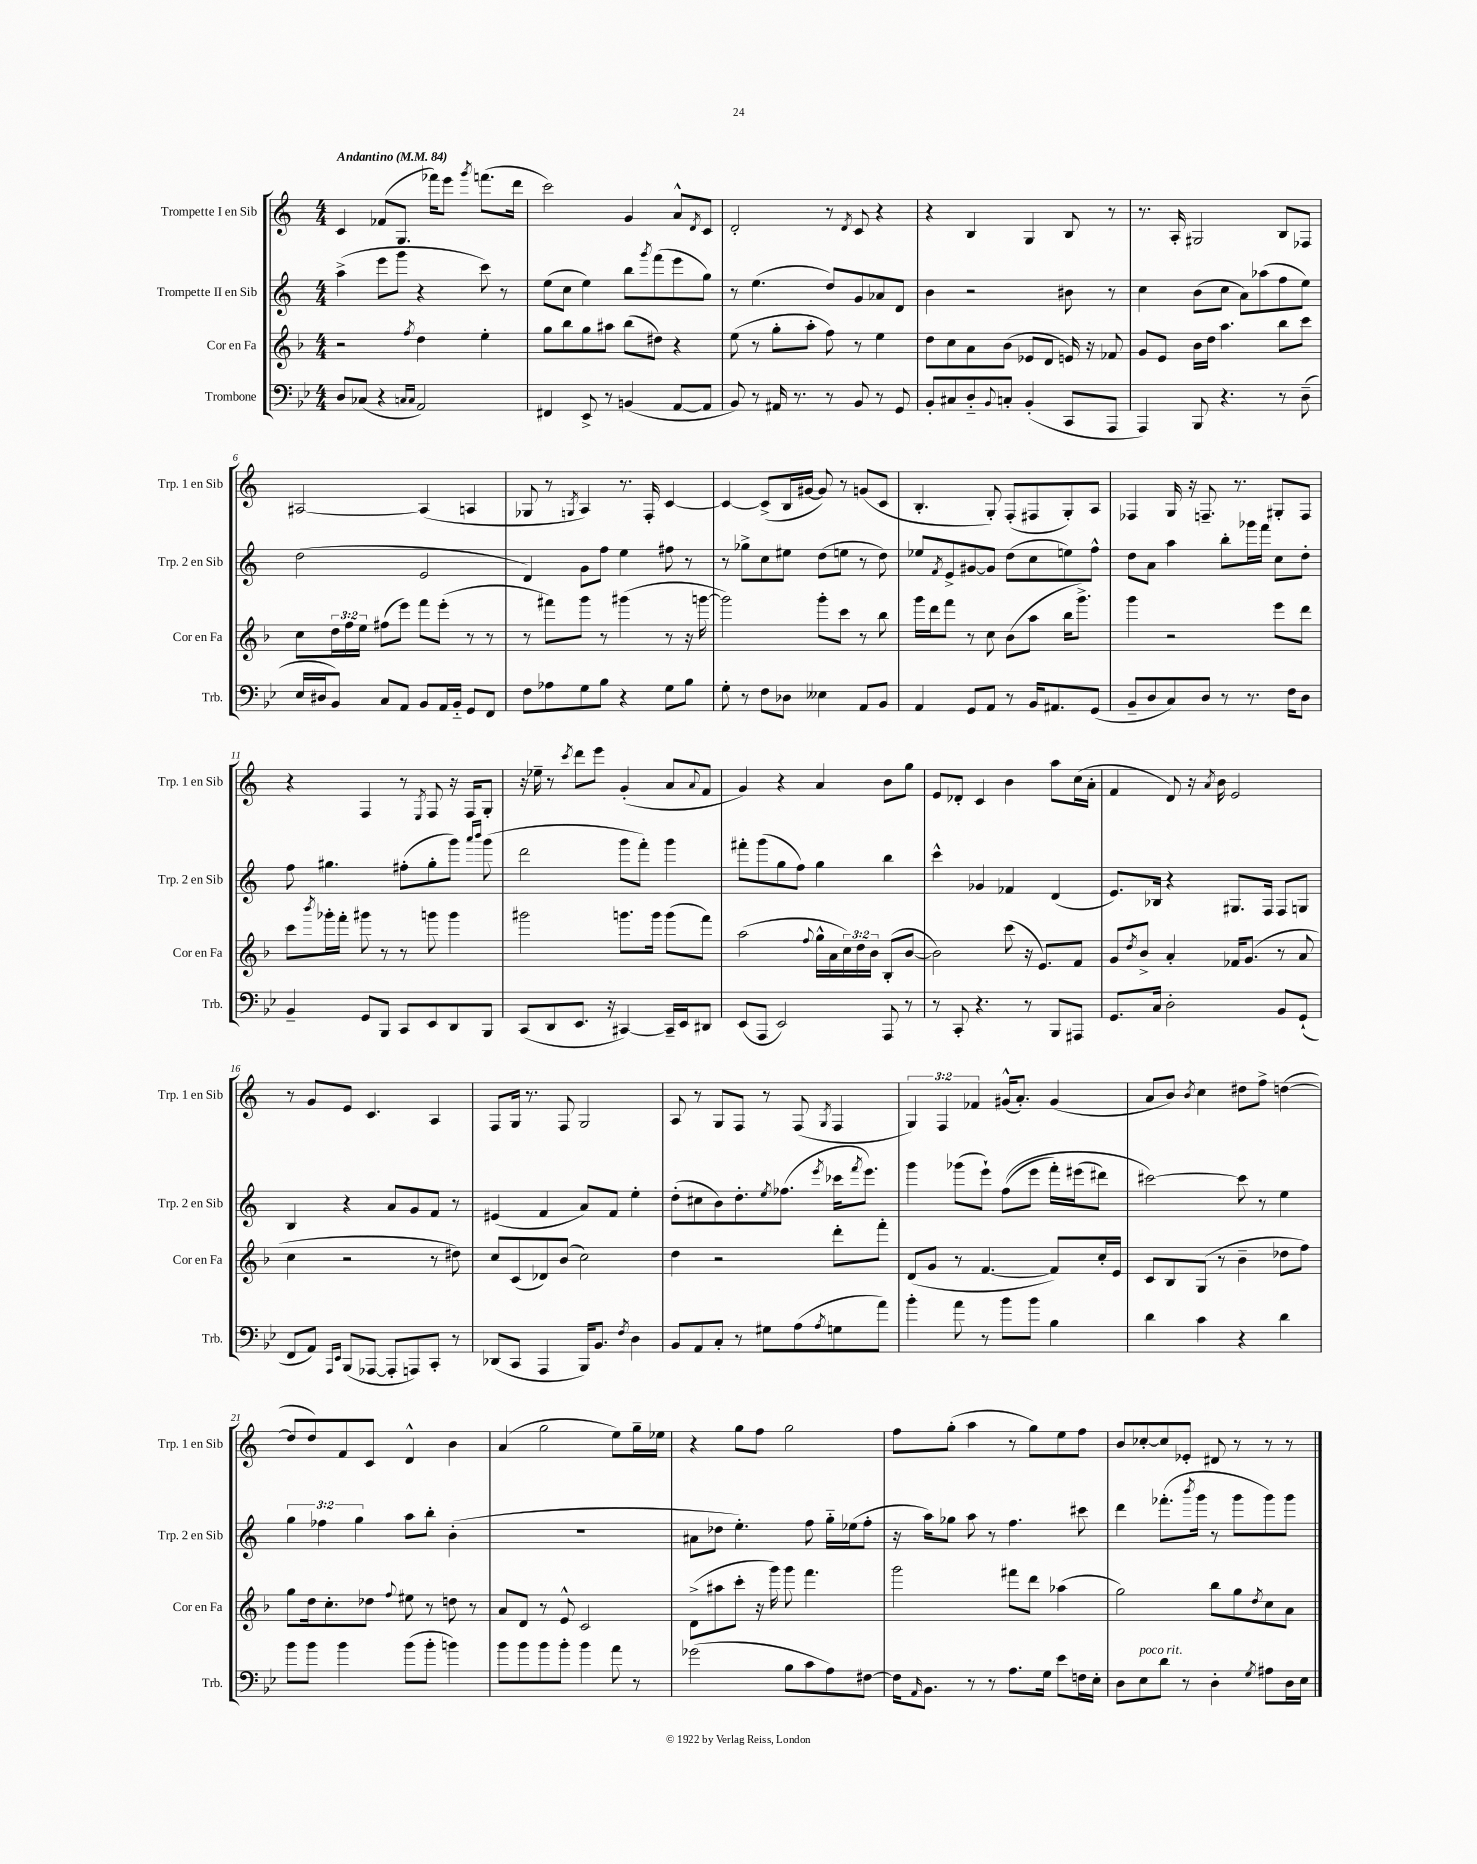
<<
\new StaffGroup <<
\new Staff = "s0" \with { instrumentName = "Trompette I en Sib" shortInstrumentName = "Trp. 1 en Sib" } {
    \clef treble \key c \major \numericTimeSignature \time 4/4 \override Staff.TupletNumber.text = #tuplet-number::calc-fraction-text \tempo "Andantino" 4 = 84
    c'4 fes'8( g8. fes'''16) e'''8 \acciaccatura { g'''8 } f'''8.( d'''16 |
    c'''2) g'4 a'8-^ \acciaccatura { d'8 } c'8 |
    d'2-. r8 \acciaccatura { d'8 } c'8 r4 |
    r4 b4 g4 b8 r8 |
    r8. a16-. gis2 b8 fes8 |
    ais2~ ais4( a4 |
    ges8 r8 \acciaccatura { g8 } a4) r8. f16-. c'4~ |
    c'4~ c'8->( b16 gis'16~ gis'8) r8 g'8( c'8 |
    b4.-. g8-.) f8-.( fis8 g8-.) a8 |
    fes4 g16 r16 f8.-- r8. gis8-. f8 |
    r4 f4 r8 \acciaccatura { e8 } f8 r16 f16 g8-. |
    r16 ees''16-- r8 \acciaccatura { c'''8 } d'''8 e'''8 g'4-.( a'8 \appoggiatura { a'8 } f'8 |
    g'4) r4 a'4 b'8 g''8 |
    e'8 des'8-. c'4 b'4 a''8 c''16( a'16-. |
    f'4 d'8) r16 \acciaccatura { a'8 } b'16 e'2 |
    r8 g'8 e'8 c'4. a4 |
    f8 g16 r8. f8 g2 |
    a8 r8 g8 f8 r8 f8( \acciaccatura { g8 } f4 |
    \tuplet 3/2 { g4) f4 fes'4 } gis'16-^( a'8.-.) gis'4( |
    a'8 b'8) \acciaccatura { b'8 } c''4 dis''8 f''8-> d''4~( |
    d''8 d''8) f'8 c'8 d'4-^ b'4 |
    a'4( g''2 e''8) g''16-- ees''16 |
    r4 g''8 f''8 g''2 |
    f''8 g''8-.( a''4 r8 g''8) e''8 f''8 |
    b'8 ces''8~-. ces''8 ees'8-. dis'8 r8 r8 r8 \bar "|." |
}
\new Staff = "s1" \with { instrumentName = "Trompette II en Sib" shortInstrumentName = "Trp. 2 en Sib" } {
    \clef treble \key c \major \numericTimeSignature \time 4/4 \override Staff.TupletNumber.text = #tuplet-number::calc-fraction-text
    a''4->( e'''8 g'''8 r4 c'''8) r8 |
    e''8( c''8 e''4) b''8 \acciaccatura { g'''8 } f'''8( e'''8 g''8) |
    r8 e''4.( d''8) g'8 aes'8 d'8 |
    b'4 r2 bis'8 r8 |
    c''4 b'8( c''8 a'8) aes''8( f''8 e''8) |
    d''2( e'2 |
    d'4) g'8 f''8 e''4 fis''8 r8 |
    r8 ges''8-> c''8 eis''8 d''8( e''8 r8 d''8) |
    ees''8 \acciaccatura { f'8 } e'8-> gis'8~ gis'8 d''8( c''8 e''8) f''8-^ |
    d''8 a'8 a''4 b''8-. ges'''16 f'''16 c''8 d''8-. |
    f''8 gis''4. fis''8-.( gis''8-. g'''8) \grace { a'''16 b'''16 } g'''8( |
    d'''2 g'''8 f'''8-.) g'''4 |
    fis'''8-. g'''8( g''8 f''8) g''4 b''4 |
    c'''4-^ ges'4 fes'4 d'4( |
    e'8.) bes16 r4 gis8. f16 f8 g8 |
    b4 r4 a'8 g'8 f'8 r8 |
    eis'4( f'4 a'8) f'8 e''4-. |
    d''8-.( cis''8 b'8) d''8.-. \acciaccatura { e''8 } fes''8.( \acciaccatura { e'''8 } ces'''16 \acciaccatura { f'''8 } e'''8.) |
    g'''4 ges'''8( e'''8-!) f''8(\( e'''8 f'''16-.) eis'''16( dis'''8) |
    cis'''2~\) cis'''8 r8 e''4 |
    \tuplet 3/2 { g''4 fes''4 g''4 } a''8 b''8-. b'4-.( |
    R1 |
    ais'8 des''8 e''4.-.) f''8 g''16-_ ees''16( f''8-. |
    r16 a''16) ges''8 a''8 r8 f''4. cis'''8 |
    d'''4 fes'''8.-.( \acciaccatura { b'''8 } g'''16 r8 g'''8 g'''8) g'''8 \bar "|." |
}
\new Staff = "s2" \with { instrumentName = "Cor en Fa" shortInstrumentName = "Cor en Fa" } {
    \clef treble \key f \major \numericTimeSignature \time 4/4 \override Staff.TupletNumber.text = #tuplet-number::calc-fraction-text
    r2 \acciaccatura { f''8 } d''4 e''4-. |
    g''8 bes''8 g''8 ais''8 bes''8( dis''8) r4 |
    e''8( r8 g''8-. a''8-. f''8) r8 e''4 |
    d''8 c''8 a'8 bes'8( ees'8 d'8 e'16) r16 fes'8 |
    g'8 e'8 bes'16 d''16 a''4. bes''8 c'''8 |
    c''8 \tuplet 3/2 { d''16 f''16 e''16 } fis''8( e'''8) f'''8 e'''8-.( r8 r8 |
    r8 fis'''8) g'''8 r8 gis'''4( r8 r16 g'''16~ |
    g'''2) g'''8-. c'''8 r8 bes''8 |
    g'''16 d'''16 f'''8 r8 c''8 bes'8( a''8 bes''16 g'''8.->) |
    g'''4 r2 e'''8 d'''8 |
    c'''8 \acciaccatura { bes'''8 } ges'''16-. f'''16-. gis'''8 r8 r8 g'''8 g'''4 |
    gis'''2 g'''8. g'''16 g'''8( f'''8) |
    a''2( \appoggiatura { f''8 } g''16-^ a'16 \tuplet 3/2 { c''16) d''16 bes'16 } bes8-.( bes'8~ |
    bes'2) c'''8( r16 e'8.) f'8 |
    g'8 \acciaccatura { d''8 } bes'8-> a'4-. fes'16 g'8.( r8 a'8 |
    c''4 r2 r8 dis''8) |
    c''8 c'8( des'8) bes'8( c''2) |
    d''4 r2 d'''8-. f'''8-. |
    d'8( g'8 r8 f'4.~ f'8) c''16-. e'16 |
    c'8 bes8 g8( r8 bes'4-- des''8 f''8) |
    g''8 d''16 c''8.-. des''8 \appoggiatura { f''8 } eis''8 r8 d''8 r8 |
    a'8 d'8 r8 e'8-^ c'2 |
    d'8->( ais''8 c'''8-. r16 g'''16) g'''8 f'''4. |
    g'''2 fis'''8 d'''8 aes''4( |
    g''2) bes''8 g''8 \acciaccatura { d''8 } c''8 a'8 \bar "|." |
}
\new Staff = "s3" \with { instrumentName = "Trombone" shortInstrumentName = "Trb." } {
    \clef bass \key bes \major \numericTimeSignature \time 4/4
    d8 ces8( r4 \grace { c16 c16 } a,2) |
    fis,4 ees,8-> r8 b,4( a,8~ a,8 |
    bes,8) r8 ais,16 r8. r8 bes,8 r8 g,8 |
    bes,8-. cis8 d8-_ \appoggiatura { bes,8 } c8-. bes,4-.( c,8 a,,8 |
    a,,4) bes,,8 r4. r8 d8--( |
    ees16 dis16 bes,8) c8 a,8 bes,8 a,16 bes,16-_ g,8 f,8 |
    f8 aes8 g8 bes8 r4 g8 bes8 |
    g8-. r8 f8 des8 eeses4 a,8 bes,8 |
    a,4 g,8 a,8 r8 bes,16 ais,8. g,8( |
    bes,8-- d8 c8) d8 r8 r8. f16 d8 |
    bes,4-- g,8 bes,,8 c,8 ees,8 d,8 bes,,8 |
    c,8( d,8 ees,8. r16 cis,4~) cis,16-- ees,16 dis,8 |
    ees,8( a,,8 ees,2) a,,8 r8 |
    r8 c,8-. r4. r8 bes,,8 ais,,8 |
    g,8. c16 d2-. bes,8 g,8-!( |
    f,8 a,8) \grace { a,,16 ees,16 } bes,,8( aes,,8~ aes,,8-. a,,8) c,8-. r8 |
    des,8( c,8 a,,4 bes,,16) bes,8. \acciaccatura { f8 } d4 |
    bes,8 a,8 c8-. r8 gis8 a8( \acciaccatura { a8 } g8 a'8) |
    bes'4-. a'8 r8 bes'8 bes'8 bes4 |
    d'4 c'4 r4 d'4 |
    bes'8 bes'8 bes'4 bes'8( bes'8-. b'4) |
    bes'8 bes'8 bes'8 bes'8-. bes'4 a'8 r8 |
    ges'2( bes8 c'8 a8) fis8~ |
    fis16 \grace { a,16 } bes,8. r8 r8 a8. g16 ees'8 f16 ees16-. |
    d8 ees8^\markup { \italic "poco rit." } d'8 r8 d4-. \acciaccatura { g8 } ais8 d16 ees16 \bar "|." |
}
>>
>>
